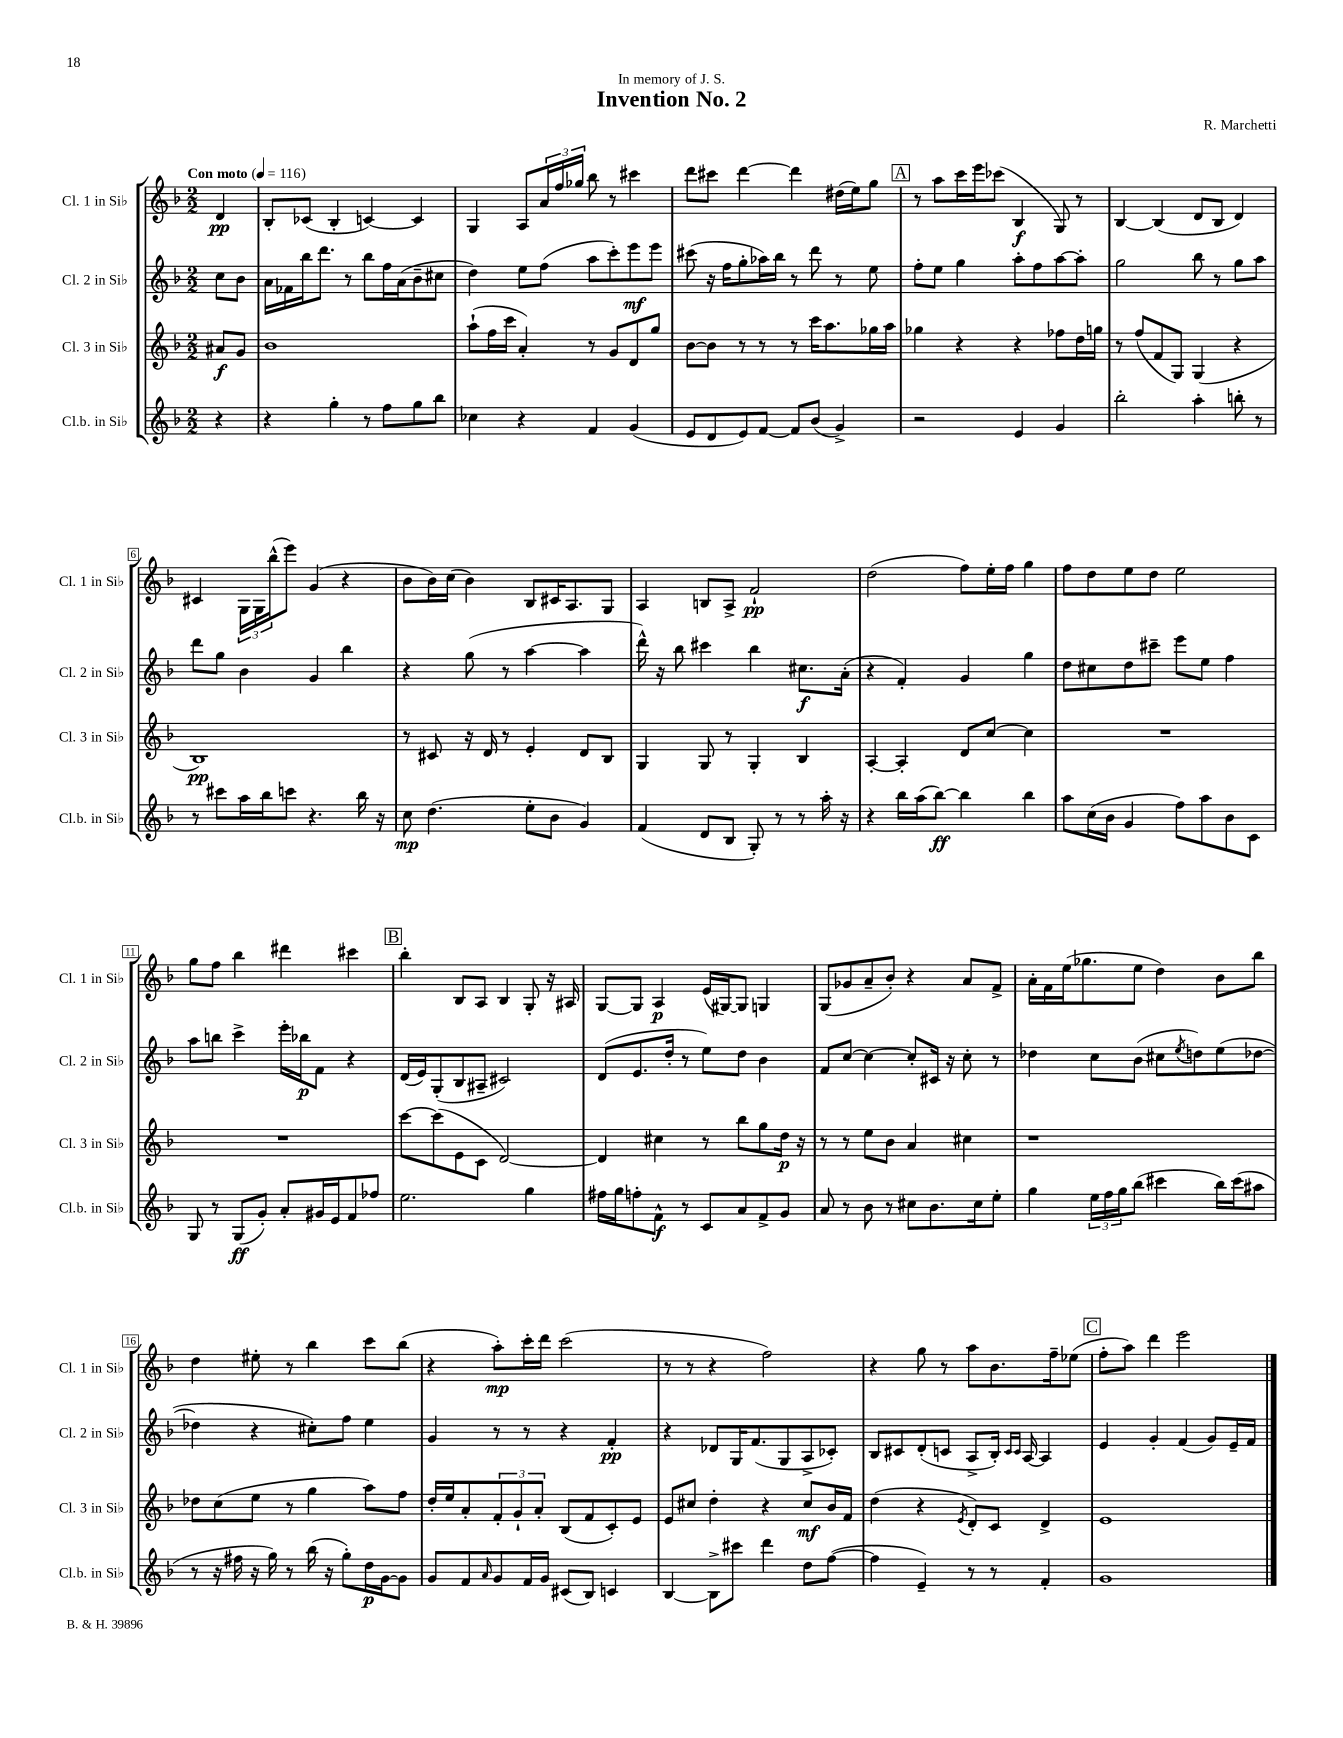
\header { title = "Invention No. 2" composer = "R. Marchetti" dedication = "In memory of J. S." }
<<
\new StaffGroup <<
\new Staff = "s0" \with { instrumentName = "Cl. 1 in Sib" shortInstrumentName = "Cl. 1 in Sib" } {
    \clef treble \key f \major \numericTimeSignature \time 2/2 \partial 4 \tempo "Con moto" 4 = 116
    d'4\pp |
    bes8-. ces'8( bes4-. c'4~) c'4 |
    g4 a8 \tuplet 3/2 { a'16 f''16 ges''16 } bes''8 r8 cis'''4 |
    d'''8 cis'''8 d'''4~ d'''4 dis''16( e''16) g''8 |
    \mark \markup { \box "A" } r8 a''8 c'''16 e'''16 ces'''8( bes4\f g8) r8 |
    bes4~ bes4( d'8 bes8 d'4) |
    cis'4 \tuplet 3/2 { g16 g16 bes''16-^( } e'''8) g'4( r4 |
    bes'8 bes'16) c''16( bes'4) bes8 cis'16 a8. g8 |
    a4 b8 a8-> f'2-!\pp |
    d''2( f''8) e''16-. f''16 g''4 |
    f''8 d''8 e''8 d''8 e''2 |
    g''8 f''8 bes''4 dis'''4 cis'''4 |
    \mark \markup { \box "B" } bes''4-. bes8 a8 bes4 g8-. r16 ais16 |
    g8~ g8 a4\p e'16( gis16~) gis8 g4 |
    g8( ges'8 a'8-- bes'8-.) r4 a'8 f'8-> |
    a'16-. f'16 e''16( ges''8. e''8 d''4) bes'8 bes''8 |
    d''4 eis''8-. r8 bes''4 c'''8 bes''8( |
    r4 a''8-.\mp) c'''16-. d'''16 c'''2( |
    r8 r8 r4 f''2) |
    r4 g''8 r8 a''8 bes'8. f''16-- ees''8( |
    \mark \markup { \box "C" } f''8-. a''8) d'''4 e'''2 \bar "|." |
}
\new Staff = "s1" \with { instrumentName = "Cl. 2 in Sib" shortInstrumentName = "Cl. 2 in Sib" } {
    \clef treble \key f \major \numericTimeSignature \time 2/2 \partial 4
    c''8 bes'8 |
    a'16 fes'16 bes''16 d'''8. r8 bes''8 f''16 a'16( bes'8-- cis''8 |
    d''4) e''8 f''8( a''8 c'''8-.) e'''8\mf e'''8 |
    cis'''8( r16 f''16 g''8-. aes''16) bes''16 r8 d'''8 r8 e''8 |
    \mark \markup { \box "A" } f''8-. e''8 g''4 a''8-. f''8 a''8~ a''8-. |
    g''2 bes''8 r8 g''8 a''8 |
    d'''8 g''8 bes'4 g'4 bes''4 |
    r4 g''8( r8 a''4~ a''4 |
    d'''16-^) r16 bes''8 cis'''4 bes''4 cis''8.\f a'16-.( |
    r4 f'4-.) g'4 g''4 |
    d''8 cis''8 d''8 cis'''8-- e'''8 e''8 f''4 |
    a''8 b''8 c'''4-> e'''16-. bes''16\p f'8 r4 |
    \mark \markup { \box "B" } d'16( e'16) g8-.( bes8 ais8-- cis'2) |
    d'8( e'8. d''16-. r8 e''8) d''8 bes'4 |
    f'8 c''8~ c''4~ c''8-. cis'16 r16 c''8-. r8 |
    des''4 c''8 bes'8( cis''8 \acciaccatura { e''8 } d''8) e''8( des''8~ |
    des''4 r4 cis''8-.) f''8 e''4 |
    g'4 r8 r8 r4 f'4-.\pp |
    r4 des'8 g16 f'8.( g8 a8-> ces'8-.) |
    bes8 cis'8 d'8-.( c'8 a8-> bes16-.) \grace { c'16 c'16 } a16~ a4 |
    \mark \markup { \box "C" } e'4 g'4-. f'4( g'8) e'16-- f'16 \bar "|." |
}
\new Staff = "s2" \with { instrumentName = "Cl. 3 in Sib" shortInstrumentName = "Cl. 3 in Sib" } {
    \clef treble \key f \major \numericTimeSignature \time 2/2 \partial 4
    ais'8\f g'8 |
    bes'1 |
    a''8-!( f''16 c'''16 a'4-.) r8 g'8 d'8 g''8 |
    bes'8~ bes'8 r8 r8 r8 c'''16 a''8. ges''16 a''16 |
    \mark \markup { \box "A" } ges''4 r4 r4 fes''8 d''16 g''16 |
    r8 f''8( f'8 g8) g4( r4 |
    bes1\pp) |
    r8 cis'8 r16 d'16 r8 e'4-. d'8 bes8 |
    g4 g8 r8 g4-. bes4 |
    a4~-. a4-. d'8 c''8~ c''4 |
    R1 |
    R1 |
    \mark \markup { \box "B" } c'''8~ c'''8( e'8 c'8 d'2~) |
    d'4 cis''4 r8 bes''8 g''8 d''16\p r16 |
    r8 r8 e''8 bes'8 a'4 cis''4 |
    r1 |
    des''8 c''8( e''8 r8 g''4 a''8) f''8 |
    d''16-. e''16 a'8-. \tuplet 3/2 { f'8-. g'8-! a'8-. } bes8( f'8 c'8-.) e'8 |
    e'8 cis''8 d''4-. r4 cis''8\mf bes'16 f'16 |
    d''4( r4 \acciaccatura { e'8 } d'8-.) c'8 d'4-> |
    \mark \markup { \box "C" } e'1 \bar "|." |
}
\new Staff = "s3" \with { instrumentName = "Cl.b. in Sib" shortInstrumentName = "Cl.b. in Sib" } {
    \clef treble \key f \major \numericTimeSignature \time 2/2 \partial 4
    r4 |
    r4 g''4-. r8 f''8 g''8 bes''8 |
    ces''4 r4 f'4 g'4( |
    e'8 d'8 e'8) f'8~ f'8 bes'8( g'4->) |
    \mark \markup { \box "A" } r2 e'4 g'4 |
    bes''2-. a''4-. b''8-. r8 |
    r8 cis'''8 a''16 bes''16 c'''8 r4. bes''16 r16 |
    c''8\mp d''4.( e''8-. bes'8 g'4) |
    f'4( d'8 bes8 g8-.) r8 r8 a''16-. r16 |
    r4 bes''16 a''16( bes''8~\ff) bes''4 bes''4 |
    a''8 c''16( bes'16 g'4 f''8) a''8 bes'8 c'8 |
    g8 r8 g8\ff( g'8-.) a'8-. gis'16 e'16 f'8 fes''8 |
    \mark \markup { \box "B" } e''2. g''4 |
    fis''16 g''16 f''8-. f'8-^\f r8 c'8 a'8 f'8-> g'8 |
    a'8 r8 bes'8 r8 cis''8 bes'8. cis''16 e''8-. |
    g''4 \tuplet 3/2 { e''16 f''16 g''16 } bes''8( cis'''4 bes''16) cis'''16( ais''8 |
    r8 r16 fis''16 r16 g''16) r8 bes''16( r16 g''8-.) d''16\p g'16~ g'8 |
    g'8 f'8 \grace { a'16 } g'8 f'16 g'16 cis'8( bes8) c'4 |
    bes4~ bes8-> cis'''8 d'''4 d''8 f''8~( |
    f''4 e'4--) r8 r8 f'4-. |
    \mark \markup { \box "C" } g'1 \bar "|." |
}
>>
>>
\layout { \context { \Score \override BarNumber.stencil = #(make-stencil-boxer 0.1 0.3 ly:text-interface::print) } }
